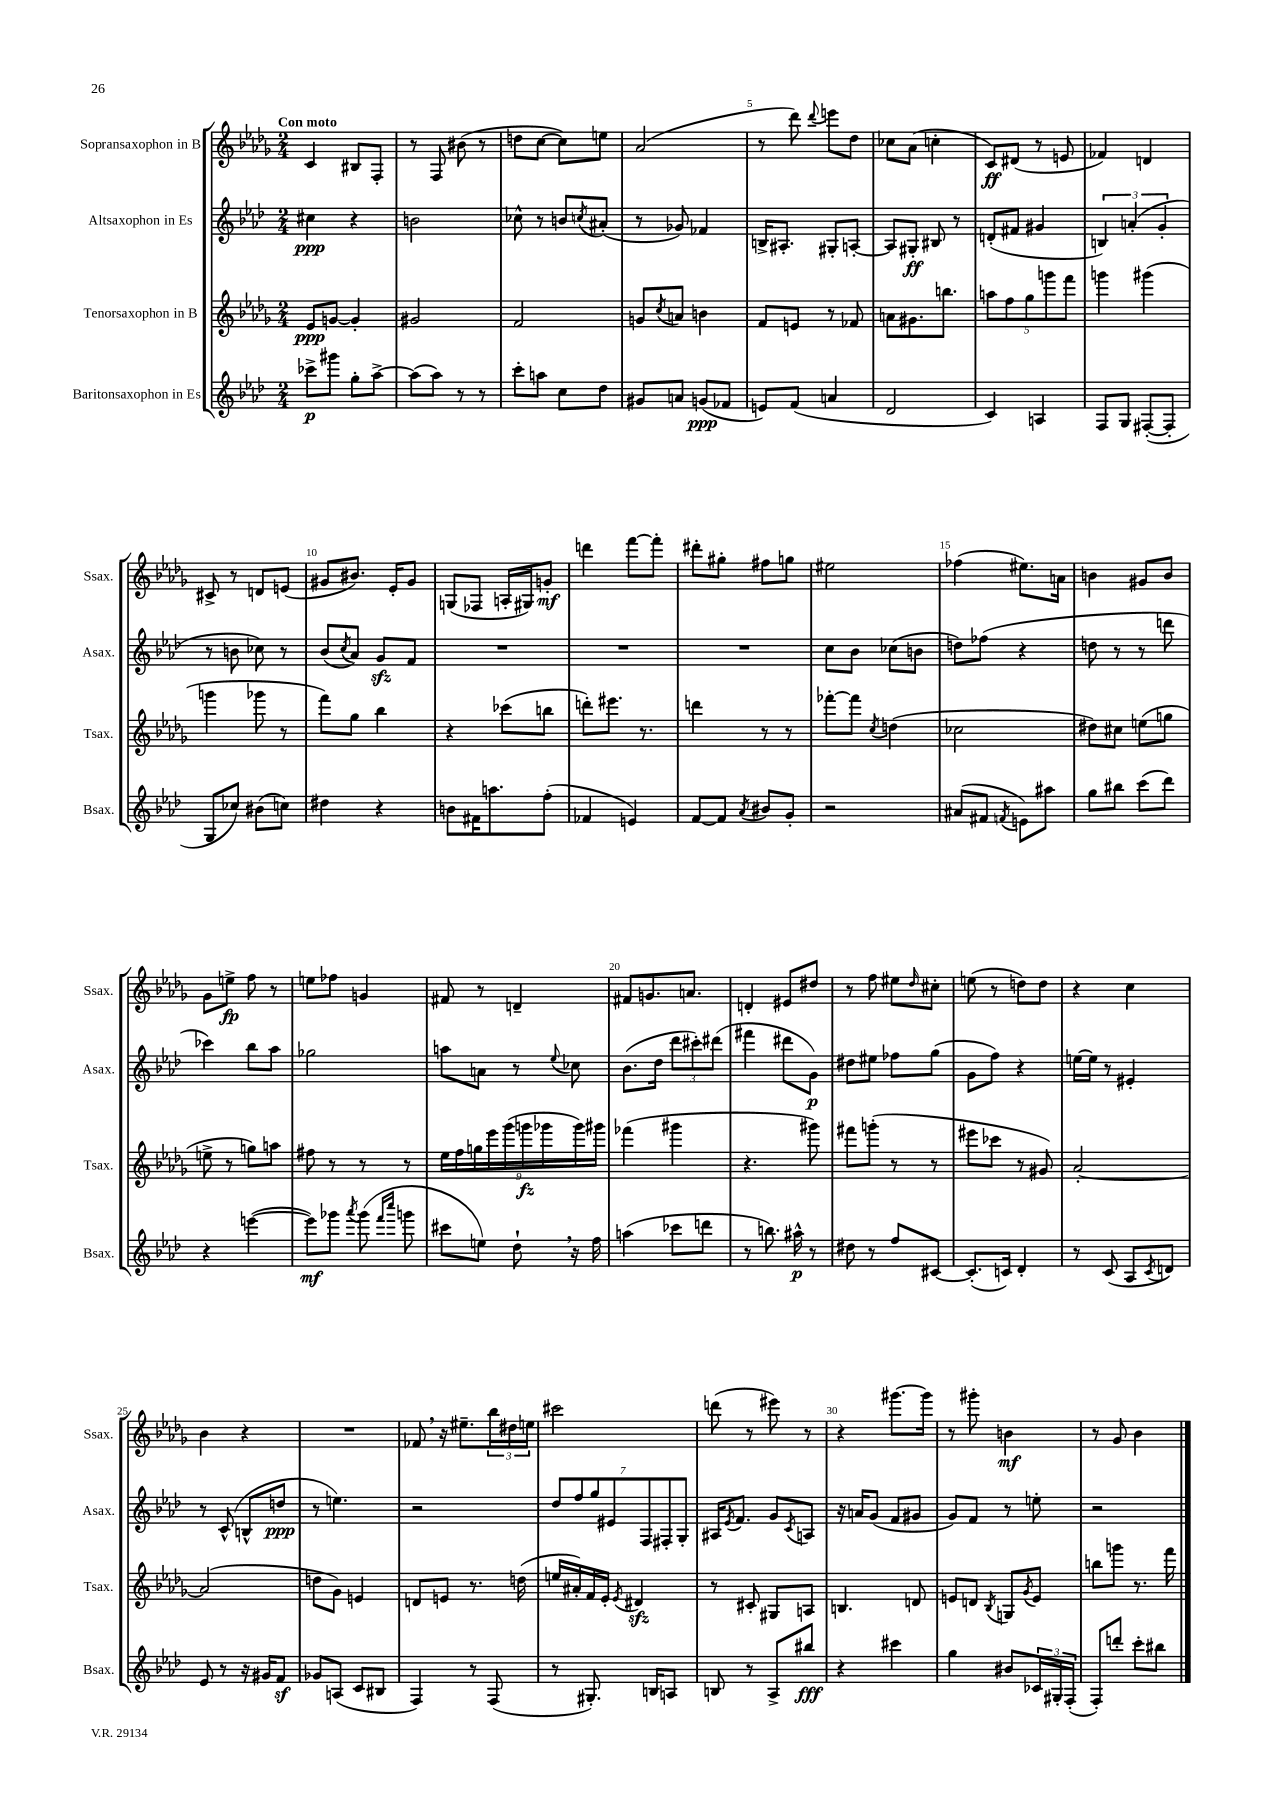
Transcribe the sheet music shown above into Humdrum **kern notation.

**kern	**dynam	**kern	**dynam	**kern	**dynam	**kern	**dynam
*part4	*part4	*part3	*part3	*part2	*part2	*part1	*part1
*staff4	*staff4	*staff3	*staff3	*staff2	*staff2	*staff1	*staff1
*I"Baritonsaxophon in Es	*	*I"Tenorsaxophon in B	*	*I"Altsaxophon in Es	*	*I"Sopransaxophon in B	*
*I'Bsax.	*	*I'Tsax.	*	*I'Asax.	*	*I'Ssax.	*
*clefG2	*	*clefG2	*	*clefG2	*	*clefG2	*
*k[b-e-a-d-]	*	*k[b-e-a-d-g-]	*	*k[b-e-a-d-]	*	*k[b-e-a-d-g-]	*
*M2/4	*	*M2/4	*	*M2/4	*	*M2/4	*
=1	=1	=1	=1	=1	=1	=1	=1
!	!	!	!	!	!	!LO:TX:a:B:t=Con moto	!
8ccc-X^\L	p	8e-/L	ppp	4cc#X\	ppp	4c/	.
8ggg#X\J	.	[8gn/J	.	.	.	.	.
8gg'\L	.	4g'/]	.	4r	.	8B#X/L	.
[8aa-^\J	.	.	.	.	.	8F'/J	.
=2	=2	=2	=2	=2	=2	=2	=2
(8aa-\L]	.	2g#X/	.	2bn\	.	8r	.
8aa-\J)	.	.	.	.	.	8F/	.
8r	.	.	.	.	.	(8b#X\	.
8r	.	.	.	.	.	8r	.
=3	=3	=3	=3	=3	=3	=3	=3
8ccc'\L	.	2f/	.	8cc-X^^\	.	8ddn\L	.
8aan\J	.	.	.	8r	.	[8cc\J	.
8cc\L	.	.	.	8bn/L	.	8cc\L])	.
.	.	.	.	8qccn/	.	.	.
8dd-\J	.	.	.	(8a#X'/J	.	8een\J	.
=4	=4	=4	=4	=4	=4	=4	=4
8g#X/L	.	8gn/L	.	8r	.	(2a-/	.
.	.	8qcc/	.	.	.	.	.
8an/J	.	8an/J	.	8g-X/)	.	.	.
(8gn/L	ppp	4bn\	.	4f-X/	.	.	.
8f-X/J	.	.	.	.	.	.	.
=5	=5	=5	=5	=5	=5	=5	=5
8en/L)	.	8f/L	.	16Bn^/KL	.	8r	.
.	.	.	.	8.A#X'/J	.	.	.
(8f/J	.	8en/J	.	.	.	8ddd-\)	.
.	.	.	.	.	.	8qqddd-/	.
4an/	.	8r	.	8G#X'/L	.	8eeen\L	.
.	.	8f-X/	.	[8An'/J	.	8dd-\J	.
=6	=6	=6	=6	=6	=6	=6	=6
2d-/	.	8an\L	.	8A/L]	.	8cc-X\L	.
.	.	8.g#X\	.	8G#X'/J	ff	(8a-\J	.
.	.	.	.	8B#X/	.	4ccn'\	.
.	.	8.bbn\J	.	.	.	.	.
.	.	.	.	8r	.	.	.
=7	=7	=7	=7	=7	=7	=7	=7
4c/)	.	10aan\L	.	(8dn'/L	.	8c/L)	ff
.	.	10ff\	.	.	.	.	.
.	.	.	.	8f#X/J	.	(8d#X/J	.
.	.	10gg-\	.	.	.	.	.
4An/	.	.	.	4g#X/	.	8r	.
.	.	10gggn\	.	.	.	.	.
.	.	.	.	.	.	8en/	.
.	.	10fff\J	.	.	.	.	.
=8	=8	=8	=8	=8	=8	=8	=8
8F/L	.	4gggn\	.	6Bn/)	.	4f-X/)	.
8G/J	.	.	.	.	.	.	.
.	.	.	.	(6an'/	.	.	.
([8F#X'/L	.	(4ggg#X\	.	.	.	4dn/	.
.	.	.	.	6g'/	.	.	.
8F#'/J]	.	.	.	.	.	.	.
!!LO:LB:g=z
=9	=9	=9	=9	=9	=9	=9	=9
8G/L	.	4gggn\	.	8r	.	8c#X^/	.
8cc-X/J)	.	.	.	8bn\	.	8r	.
(8b#X\L	.	8ggg-X\	.	8cc-X\)	.	8dn/L	.
8ccn\J)	.	8r	.	8r	.	(8en/J	.
=10	=10	=10	=10	=10	=10	=10	=10
4dd#X\	.	8fff\L)	.	(8b-/L	.	8g#X/L	.
.	.	.	.	8qcc/	.	.	.
.	.	8gg-\J	.	8a-/J)	.	8.b#X/J)	.
4r	.	4bb-\	.	8gzz/L	.	.	.
.	.	.	.	.	.	16e-'/KL	.
.	.	.	.	8f/J	.	8g#/J	.
=11	=11	=11	=11	=11	=11	=11	=11
8bn\L	.	4r	.	2r	.	(8Gn/L	.
16f#X\K	.	.	.	.	.	8F-X/J	.
8.aan\	.	.	.	.	.	.	.
.	.	(8ccc-X\L	.	.	.	16An'/LL	.
.	.	.	.	.	.	16G#X/J)	.
(8ff'\J	.	8bbn\J	.	.	.	8gn'/J	mf
=12	=12	=12	=12	=12	=12	=12	=12
4f-X/	.	8dddn'\L)	.	2r	.	4dddn\	.
.	.	8.eee#X\J	.	.	.	.	.
4en/)	.	.	.	.	.	[8fff\L	.
.	.	8.r	.	.	.	.	.
.	.	.	.	.	.	8fff'\J]	.
=13	=13	=13	=13	=13	=13	=13	=13
[8f/L	.	4dddn\	.	2r	.	8ddd#X'\L	.
8f/J]	.	.	.	.	.	8gg#X'\J	.
8qa-/	.	.	.	.	.	.	.
8b#X/L	.	8r	.	.	.	8ff#X\L	.
8g'/J	.	8r	.	.	.	8ggn\J	.
=14	=14	=14	=14	=14	=14	=14	=14
2r	.	[8fff-X'\L	.	8cc\L	.	2ee#X\	.
.	.	8fff-\J]	.	8b-\J	.	.	.
.	.	8qcc/	.	.	.	.	.
.	.	(4ddn\	.	(8cc-X\L	.	.	.
.	.	.	.	8bn\J	.	.	.
=15	=15	=15	=15	=15	=15	=15	=15
(8a#X/L	.	2cc-X\	.	8ddn\L)	.	(4ff-X\	.
8f#X/J	.	.	.	(8ff-X\J	.	.	.
8qfn/	.	.	.	.	.	.	.
8en\L)	.	.	.	4r	.	8.ee#X\L)	.
8aa#X\J	.	.	.	.	.	.	.
.	.	.	.	.	.	16an\Jk	.
=16	=16	=16	=16	=16	=16	=16	=16
8gg\L	.	8dd#X\L)	.	8ddn\	.	4bn\	.
8bb#X\J	.	8cc#X\J	.	8r	.	.	.
(8ccc\L	.	(8een\L	.	8r	.	8g#X/L	.
8ddd-\J)	.	8ggn\J	.	8dddn\	.	8b/J	.
!!LO:LB:g=z
=17	=17	=17	=17	=17	=17	=17	=17
4r	.	8een^\	.	4ccc-X\)	.	8g-\L	.
.	.	8r	.	.	.	8een^\J	fp
([4eeen\	.	8ggn\L)	.	8bb-\L	.	8ff\	.
.	.	8aan\J	.	8aa-\J	.	8r	.
=18	=18	=18	=18	=18	=18	=18	=18
8eee\L])	mf	8ff#X\	.	2gg-X\	.	8een\L	.
8ggg-X\J	.	8r	.	.	.	8ff-X\J	.
8qaaa-/	.	.	.	.	.	.	.
(8ggg-\	.	8r	.	.	.	4gn/	.
16qqfff/LL	.	.	.	.	.	.	.
16qqcccc/JJ	.	.	.	.	.	.	.
8gggn\	.	8r	.	.	.	.	.
=19	=19	=19	=19	=19	=19	=19	=19
8ccc#X\L	.	18ee-\LL	.	8aan\L	.	8f#X/	.
.	.	18ff\	.	.	.	.	.
.	.	18ggn\	.	.	.	.	.
8een\J)	.	.	.	8an\J	.	8r	.
.	.	18eee-\	.	.	.	.	.
.	.	(18ggg-\	.	.	.	.	.
8dd-`,\	.	.	.	8r	.	4dn~/	.
.	.	18gggn\	fz	.	.	.	.
.	.	18ggg-X\	.	.	.	.	.
.	.	.	.	8qqee-/	.	.	.
16r	.	.	.	8cc-X\	.	.	.
.	.	18ggg-\)	.	.	.	.	.
16ff\	.	.	.	.	.	.	.
.	.	18ggg#X\JJ	.	.	.	.	.
=20	=20	=20	=20	=20	=20	=20	=20
(4aan\	.	(4fff-X\	.	(8.b-\L	.	8f#X/L	.
.	.	.	.	.	.	8.gn/	.
.	.	.	.	16dd-\Jk	.	.	.
8ccc-X\L	.	4ggg#X\	.	12ddd-\L	.	.	.
.	.	.	.	.	.	8.an/J	.
.	.	.	.	12ccc#X'\)	.	.	.
8dddn\J	.	.	.	.	.	.	.
.	.	.	.	(12ddd#X\J	.	.	.
=21	=21	=21	=21	=21	=21	=21	=21
8r	.	4.r	.	4fff#X\	.	4dn'/	.
8.bbn\)	.	.	.	.	.	.	.
.	.	.	.	8ddd#X\L	.	8e#X/L	.
16aa#X^^\	p	.	.	.	.	.	.
8r	.	8ggg#X\)	.	8g\J)	p	8dd#X/J	.
=22	=22	=22	=22	=22	=22	=22	=22
8dd#X\	.	8fff#X\L	.	8dd#X\L	.	8r	.
8r	.	(8gggn'\J	.	8ee#X\J	.	8ff\	.
8ff/L	.	8r	.	8ff-X\L	.	8ee#X\L	.
.	.	.	.	.	.	16qqdd-/	.
[8c#X/J	.	8r	.	(8gg\J	.	8cc#X'\J	.
=23	=23	=23	=23	=23	=23	=23	=23
(8.c#'/L]	.	8eee#X\L	.	8g\L	.	(8een\	.
.	.	8ccc-X\J	.	8ff\J)	.	8r	.
16cn/Jk)	.	.	.	.	.	.	.
4d-'/	.	8r	.	4r	.	8ddn\L)	.
.	.	8g#X/)	.	.	.	8dd\J	.
=24	=24	=24	=24	=24	=24	=24	=24
8r	.	[2a-'/	.	[16een\LL	.	4r	.
.	.	.	.	16ee\JJ]	.	.	.
(8c/	.	.	.	8r	.	.	.
8A-/L	.	.	.	4e#X'/	.	4cc\	.
8qc/	.	.	.	.	.	.	.
8dn/J)	.	.	.	.	.	.	.
!!LO:LB:g=z
=25	=25	=25	=25	=25	=25	=25	=25
8e-/	.	(2a-/]	.	8r	.	4b-\	.
8r	.	.	.	(8c^^/	.	.	.
16r	.	.	.	8Bn^^/L	.	4r	.
16g#X/KL	.	.	.	.	.	.	.
8fz/J	.	.	.	8ddn/J	ppp	.	.
=26	=26	=26	=26	=26	=26	=26	=26
8g-X/L	.	8ddn\L	.	8r	.	2r	.
(8An/J	.	8g-\J)	.	4.een\)	.	.	.
8c/L	.	4en/	.	.	.	.	.
8B#X/J	.	.	.	.	.	.	.
=27	=27	=27	=27	=27	=27	=27	=27
4F/)	.	8dn/L	.	2r	.	8f-X,/	.
.	.	8en/J	.	.	.	16r	.
.	.	.	.	.	.	8.ee#X~\L	.
8r	.	8.r	.	.	.	.	.
(8F/	.	.	.	.	.	24bb-\L	.
.	.	.	.	.	.	24dd#X\	.
.	.	(16ddn\	.	.	.	.	.
.	.	.	.	.	.	24een\JJ	.
=28	=28	=28	=28	=28	=28	=28	=28
8r	.	16een/LL	.	14dd-/L	.	2ccc#X\	.
.	.	16a#X'/)	.	.	.	.	.
.	.	.	.	14ff/	.	.	.
8.G#X'/)	.	16f/	.	.	.	.	.
.	.	.	.	14gg/	.	.	.
.	.	16e-'/JJ	.	.	.	.	.
.	.	.	.	14e#X/	.	.	.
.	.	8qe-/	.	.	.	.	.
.	.	4d#Xzz/	.	.	.	.	.
.	.	.	.	14F/	.	.	.
16Bn/KL	.	.	.	.	.	.	.
.	.	.	.	14F#X'/	.	.	.
8An/J	.	.	.	.	.	.	.
.	.	.	.	14G'/J	.	.	.
=29	=29	=29	=29	=29	=29	=29	=29
8Bn/	.	8r	.	16A#X/KL	.	(8dddn\	.
.	.	.	.	8qe-/	.	.	.
.	.	.	.	8.f/J	.	.	.
8r	.	8c#X'/	.	.	.	8r	.
8A-^/L	.	8G#X/L	.	8g/L	.	8eee#X\)	.
.	.	.	.	8qc/	.	.	.
8bb#X/J	fff	8An/J	.	8An/J	.	8r	.
=30	=30	=30	=30	=30	=30	=30	=30
4r	.	4.Bn/	.	16r	.	4r	.
.	.	.	.	16an/KL	.	.	.
.	.	.	.	(8g/J	.	.	.
4ccc#X\	.	.	.	8f/L	.	[8.ggg#X\L	.
.	.	8dn/	.	8g#X/J	.	.	.
.	.	.	.	.	.	16ggg#\Jk]	.
=31	=31	=31	=31	=31	=31	=31	=31
4gg\	.	8en/L	.	8g/L)	.	8r	.
.	.	8dn/J	.	8f/J	.	8ggg#X'\	.
.	.	8qB-/	.	.	.	.	.
8b#X/L	.	8Gn/L	.	8r	.	4bn\	mf
.	.	8qg-/	.	.	.	.	.
24c-X/L	.	8e/J	.	8een'\	.	.	.
24G#X'/	.	.	.	.	.	.	.
(24F'/JJ	.	.	.	.	.	.	.
=32	=32	=32	=32	=32	=32	=32	=32
8F'/L)	.	8bbn\L	.	2r	.	8r	.
8dddn'/J	.	8gggn\J	.	.	.	8g-/	.
8ccc'\L	.	8.r	.	.	.	4b-\	.
8bb#X\J	.	.	.	.	.	.	.
.	.	16fff\	.	.	.	.	.
==	==	==	==	==	==	==	==
*-	*-	*-	*-	*-	*-	*-	*-
